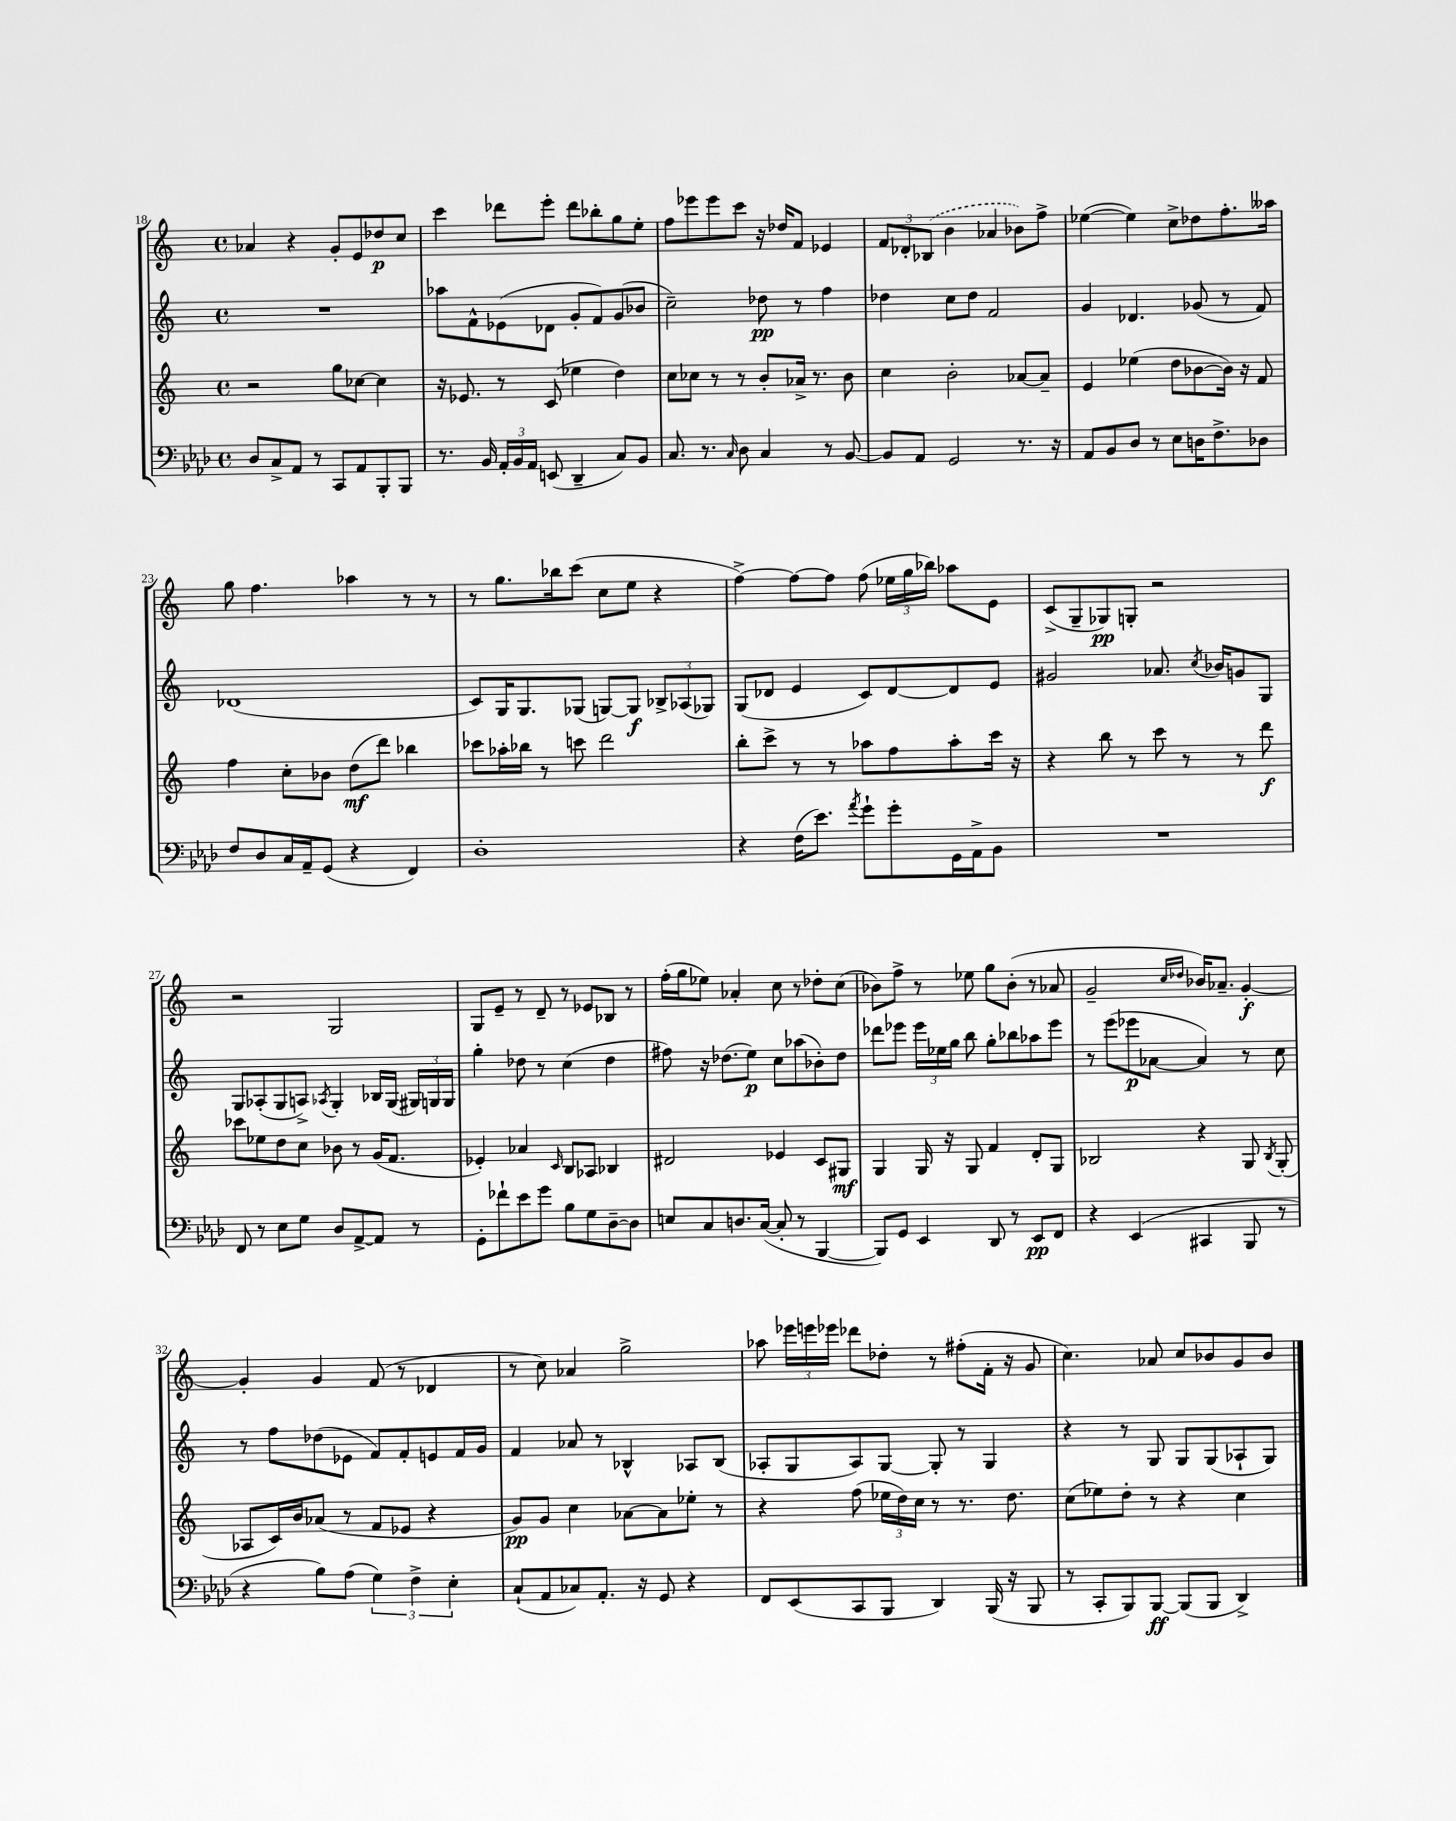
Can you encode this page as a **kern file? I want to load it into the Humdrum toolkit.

**kern	**kern	**kern	**kern
*staff4	*staff3	*staff2	*staff1
*clefF4	*clefG2	*clefG2	*clefG2
*k[b-e-a-d-]	*k[]	*k[]	*k[]
*M4/4	*M4/4	*M4/4	*M4/4
*met(c)	*met(c)	*met(c)	*met(c)
8D-	2r	1r	4a-
8C^	.	.	.
8AA-	.	.	4r
8r	.	.	.
8CC	8gg	.	8g'
8AA-	[8cc-	.	8e
8BBB-'	4cc-]	.	8dd-
8BBB-	.	.	8cc
=	=	=	=
8.r	16r	8aa-	4ccc
.	8.e-	.	.
.	.	8f^^	.
16BB-	.	.	.
24AA-'	8r	(8e-	8ddd-
24BB-	.	.	.
24AA-	.	.	.
(8EE	(8c	8d-	8eee'
4DD-~	4ee-	8g'	8ddd-
.	.	8f)	8bb-'
8C)	4dd)	(8g	8gg
8BB-	.	8b-	8ee'
=	=	=	=
8.C	8cc	2cc~)	8ff
.	8cc-	.	8eee-
8.r	.	.	.
.	8r	.	8eee-
16qqC	.	.	.
8D-	8r	.	8ccc
4C	8b'	8dd-	16r
.	.	.	16dd-
.	16a-^	8r	8f
.	8.r	.	.
8r	.	4ff	4e-
[8BB-	8b	.	.
=	=	=	=
8BB-]	4cc	4dd-	12f
.	.	.	12d-'
8AA-	.	.	.
.	.	.	(12B-
2GG	2b'	8cc	4b
.	.	8dd-	.
.	.	2f	4a-
8.r	[8a-	.	8b-)
.	8a-~]	.	8ff^
16r	.	.	.
=	=	=	=
8AA-	4e	4g	([4ee-
8BB-	.	.	.
8D-	(4ee-	4.d-	4ee-])
8r	.	.	.
8E-	8dd	.	8cc^
16D	[8b-	(8g-	8dd-
8.F^	.	.	.
.	16b-])	8r	8.ff'
.	16r	.	.
8D-	8f	8f)	.
.	.	.	16aa--
=	=	=	=
8F	4ff	(1d-	8gg
8D-	.	.	4.ff
16C	8cc'	.	.
16AA-~	.	.	.
(8GG	8b-	.	.
4r	(8dd	.	4aa-
.	8ddd)	.	.
4FF)	4bb-	.	8r
.	.	.	8r
=	=	=	=
1D-'	8ccc-	8c)	8r
.	16aa-'	16G	8.gg
.	16bb-	8.G	.
.	8r	.	.
.	.	.	16bb-
.	8ccc	(8G-	(8ccc
.	2ddd	[8G)	8cc
.	.	8G]	8ee
.	.	12B-^	4r
.	.	(12A-	.
.	.	12G-)	.
=	=	=	=
4r	8bb'	(8G	[4ff^)
.	8ccc^	8d-	.
(16F	8r	4e	8ff_
8.e-)	.	.	.
.	8r	.	8ff]
8qa-	.	.	.
8g`	8aa-	8c)	(8ff
8g'	8ff	[8d-	24ee-
.	.	.	24gg
.	.	.	24bb-)
16GG	8aa-'	8d-]	8aa-
16AA-^	.	.	.
8BB-	16ccc	8e	8e
.	16r	.	.
=	=	=	=
1r	4r	2g#	(8c^
.	.	.	8G~
.	8bb	.	8G-)
.	8r	.	8G'
.	8ccc	8.a-	2r
.	8r	.	.
.	.	8qcc	.
.	.	16b-	.
.	8r	8g	.
.	8ddd	8G	.
=	=	=	=
8FF	8ccc-	8G	2r
8r	8ee-	(8A-'	.
8E-	8dd	8G	.
8G	8cc	8A^)	.
.	.	8qA-	.
8D-	8b-	4G'	2G
[8AA-^	8r	.	.
8AA-]	(16g	16B-	.
.	8.f	(16G	.
8r	.	24G#)	.
.	.	24G	.
.	.	24G	.
=	=	=	=
8GG'	4e-')	4gg'	8G
8f-`	.	.	8e~
8e-	4a-	8dd-	8r
8g	.	8r	8d~
.	16qqc	.	.
8B-	8B	(4cc	8r
8G	8A-	.	8e-
[8D-~	4B-	4dd-	8B-
8D-]	.	.	8r
=	=	=	=
8E	2d#	8ff#)	(16ff'
.	.	.	16gg
8C	.	16r	8ee-)
.	.	(8.dd-	.
8.D	.	.	4a-'
.	.	8ee)	.
([16C	.	.	.
8C']	4e-	8cc	8cc
8r	.	(8aa-	8r
[4BBB-	8c	8b-')	8dd-'
.	8G#	8dd-	(8cc
=	=	=	=
8BBB-])	4G	8ddd-	8b-)
8GG	.	8eee-	8ff^
4EE-	16G	24eee-	8r
.	.	24ee-	.
.	16r	.	.
.	.	24gg	.
.	8G	8bb	8ee-
8DD-	4f	8gg'	8gg
8r	.	8bb-	(8b-'
8EE-	8d'	8aa-	8r
8FF	8G	8eee-	8a-
=	=	=	=
4r	2B-	8r	2g~
.	.	(8eee	.
(4EE-	.	8eee-	.
.	.	[8a-	.
.	.	.	16qqcc
.	.	.	16qqdd-
4CC#	4r	4a-])	16b-)
.	.	.	8.a-~
8BBB-	8G	8r	[4g'
.	8qB-	.	.
8r	(8G'	8cc	.
=	=	=	=
4r	8A-	8r	4g']
.	16c)	8ff	.
.	16b	.	.
8B-)	(8a-	(8dd-	4g
(8A-	8r	8e-	.
6G)	8f	8f)	(8f
.	8e-	8f'	8r
6F^	.	.	.
.	4r	8e	4d-
6E-'	.	.	.
.	.	16f	.
.	.	16g	.
=	=	=	=
(8C`	8g)	4f	8r
8AA-	8g	.	8cc)
8C-)	4cc	8a-	4a-
8.AA-'	.	8r	.
.	[8a-	4B-^^	2gg^
16r	.	.	.
8GG	8a-]	.	.
4r	8ee-'	8A-	.
.	8r	(8B-	.
=	=	=	=
8FF	4r	8A-'	8aa-
(8EE-	.	8G	24eee-
.	.	.	24eee
.	.	.	24eee-
8CC	(8ff	8A-)	8ddd-
8BBB-	24ee-	[8G	8dd-'
.	24dd)	.	.
.	24cc	.	.
4DD-)	8r	8G']	8r
.	8.r	8r	(8ff#'
(16BBB-	.	4G	16f'
16r	8.dd	.	16r
8BBB-	.	.	8g
=	=	=	=
8r	(8cc	4r	4.cc)
8CC'	8ee-)	.	.
8BBB-)	8dd'	8r	.
[8BBB-	8r	8G	8a-
(8BBB-]	4r	8G	8cc
8BBB-	.	(8G	8b-
4DD-^)	4cc	8A-`	8g
.	.	8G)	8b-
==	==	==	==
*-	*-	*-	*-
